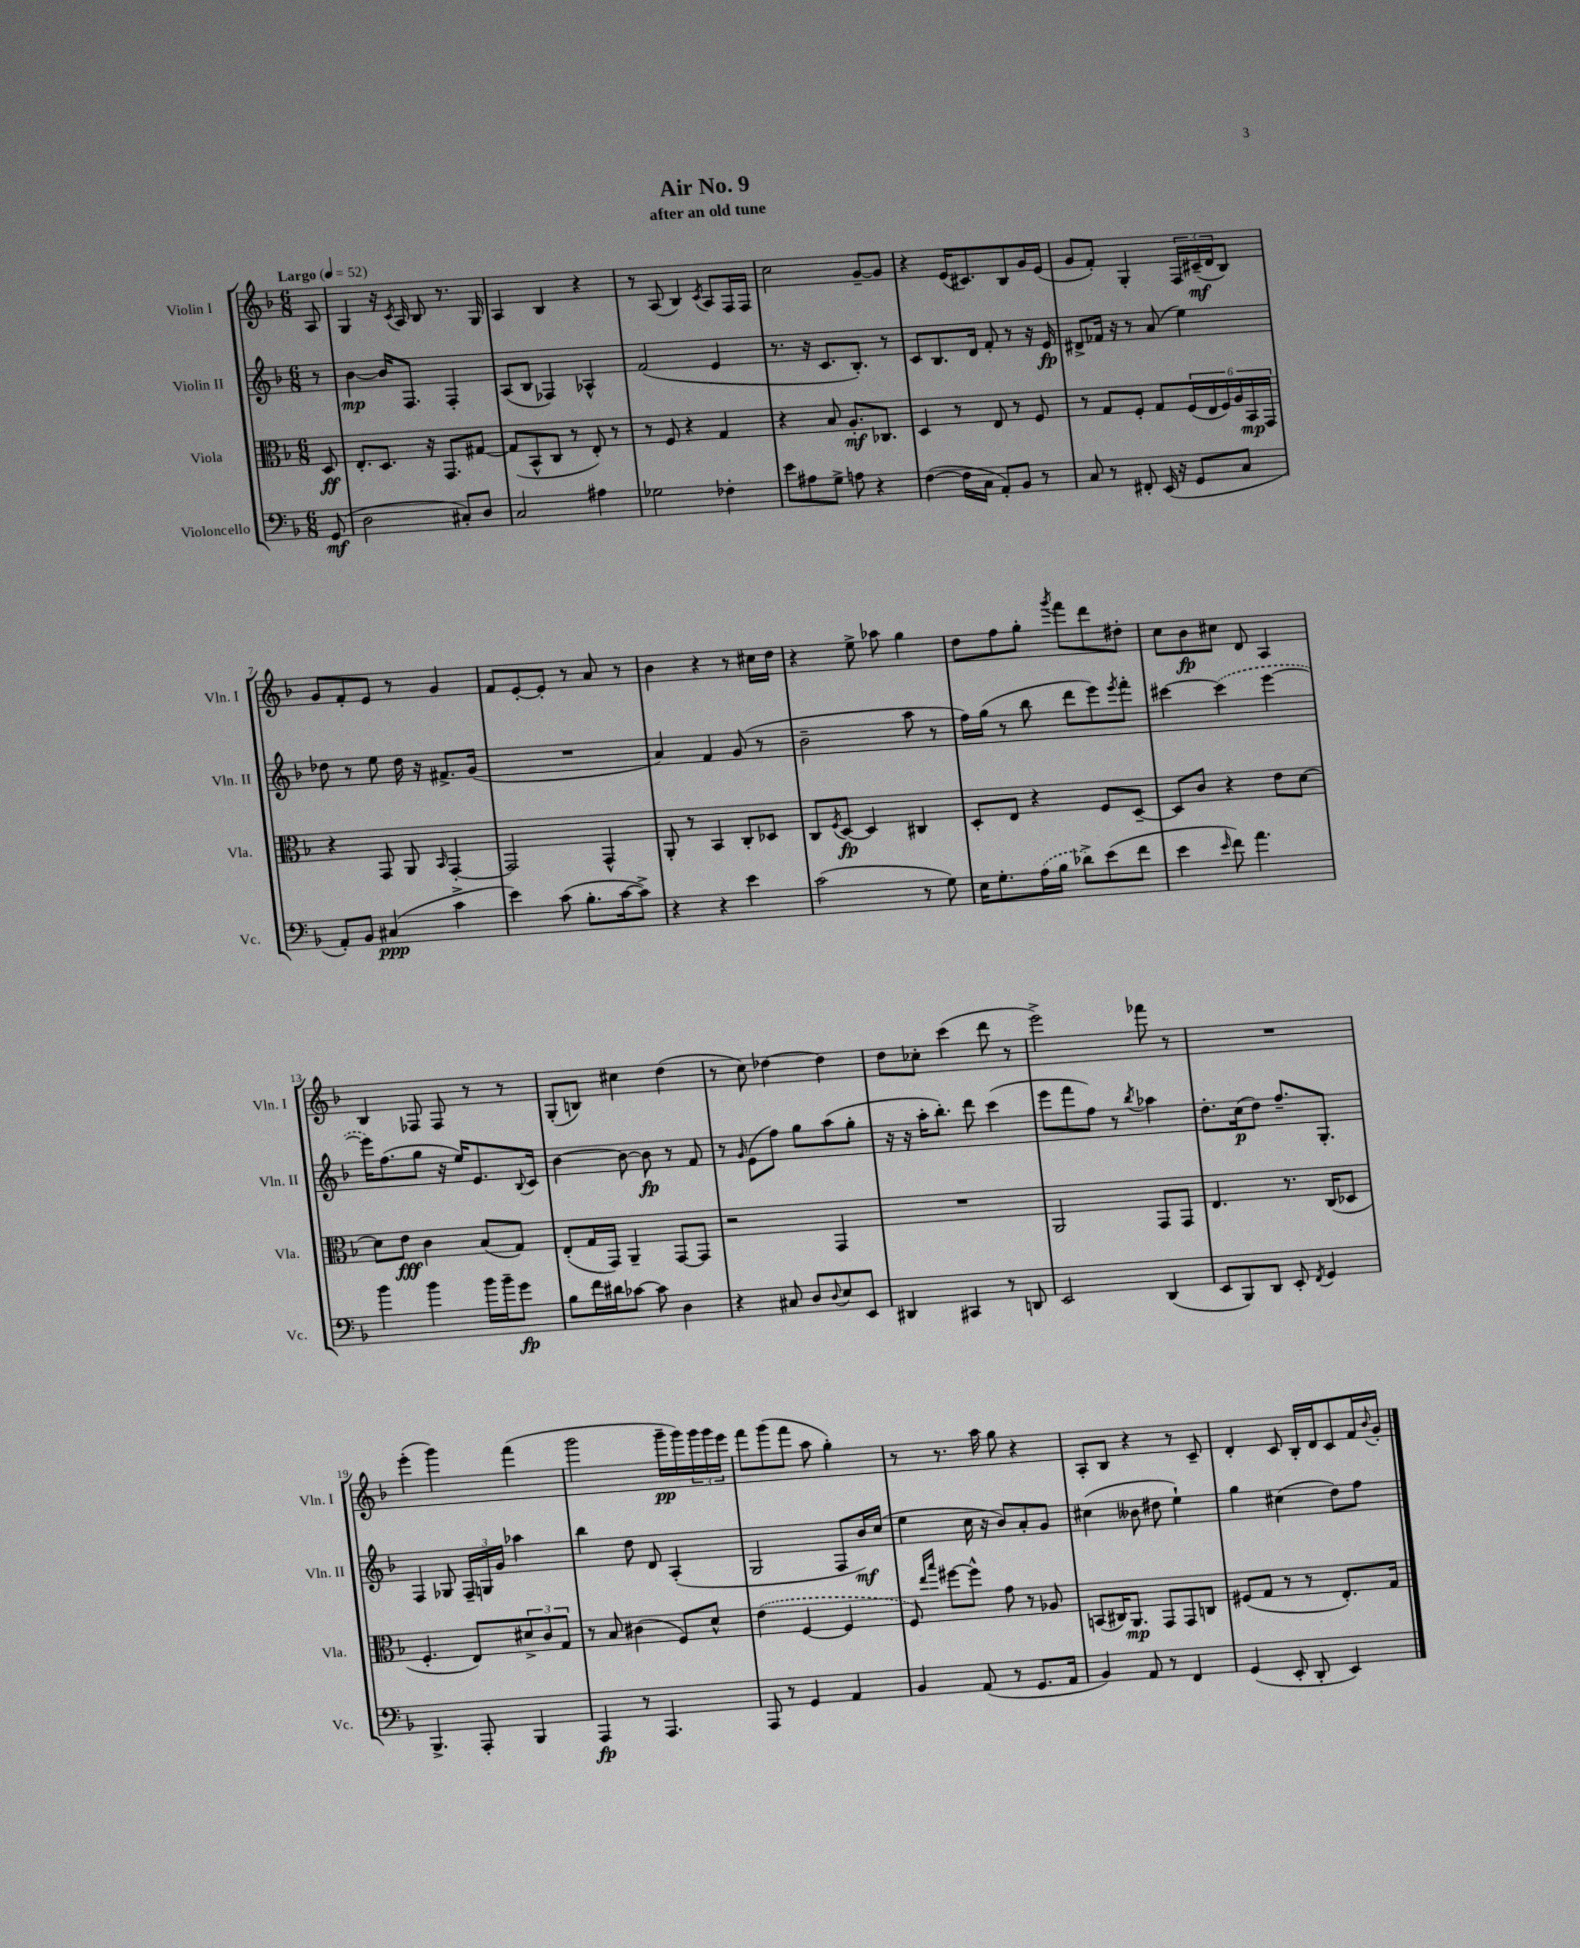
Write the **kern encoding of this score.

**kern	**kern	**kern	**kern
*staff4	*staff3	*staff2	*staff1
*clefF4	*clefC3	*clefG2	*clefG2
*k[b-]	*k[b-]	*k[b-]	*k[b-]
*M6/8	*M6/8	*M6/8	*M6/8
*MM52	*MM52	*MM52	*MM52
(8GG/	8D/	8r	8A/
=	=	=	=
2D\	8.E'/L	[4b-\	4G/
.	8.D/J	.	.
.	.	16b-/]LK	16r
.	.	.	8qc/
.	.	8.F/J	16A/
.	16r	.	8B-/
.	8.GG/L	.	.
8C#'/L)	.	4F'/	8.r
8D/J	[8G#/J	.	.
.	.	.	16G/
=	=	=	=
2C/	(8G#/]L	(8A/L	4A/
.	8BB-^^/	8B-/J	.
.	8C/J	4F-/)	4B-/
.	8r	.	.
4A#\	8E'/)	4A-^^/	4r
.	8r	.	.
=	=	=	=
2G-\	8r	(2f/	8r
.	8F/	.	(8A/
.	4r	.	4B-/)
.	.	.	8qc/
4F-'\	4G/	4e/	8A/L
.	.	.	16F/L
.	.	.	16F/JJ
=	=	=	=
8e\L	4r	8.r	2cc\
8A#\	.	.	.
.	.	16r	.
8G^\J	8B-/	8.c/L	.
8A\	8.A'/L	.	.
.	.	8.B-'/J)	.
4r	.	.	[8g~/L
.	8.C-/J	.	.
.	.	8r	8g/]J
=	=	=	=
([4F\	4D/	8c/L	4r
.	.	8.B-/	.
16F\]LL	8r	.	(16e/LK
16C\JJ	.	16d/Jk	8.c#/)
8AA'/L)	8E/	8f'/	.
8BB-/J	8r	8r	8B-/
8r	8F/	16r	16g/L
.	.	16e/	(16e/JJ
=	=	=	=
8C/	8r	8d#^/L	8g/L
8r	8G/L	16f-/Jk	8f'/J)
.	.	16r	.
8FF#'/	8F'/J	8r	4G'/
(16EE/	8G/L	(8a/	.
16r	.	.	.
8GG/L	(24F/L	4ee\)	24F/LL
.	24E/	.	(24c#~/
.	24F/)	.	24d/J
8C/J	24A/	.	8B-/J)
.	24BB-/	.	.
.	24GG/JJ	.	.
=	=	=	=
8AA'/L)	4r	8dd-\	8g/L
8BB-/J	.	8r	8f'/
(4C#/	8GG/	8ee\	8e/J
.	8AA/	16dd-\	8r
.	.	16r	.
.	16qqBB-/	.	.
4c^\	[4GG'/	8.f#^/L	4g/
.	.	(16g/Jk	.
=	=	=	=
4e\)	2GG/]	2.r	8f/L
.	.	.	[8e'/
(8c\	.	.	8e'/]J
8.B-'\L	.	.	8r
.	4GG^^/	.	8a/
[16c\k	.	.	.
8c^\]J)	.	.	8r
=	=	=	=
4r	8AA'/	4a/)	4b-\
.	8r	.	.
4r	4BB-/	4f/	4r
4e\	8C'/L	(8g/	8r
.	8D-/J	8r	16cc#\LL
.	.	.	16dd\JJ
=	=	=	=
(2c\	8C/L	2b-~\	4r
.	8qF/	.	.
.	[8D/J	.	.
.	4D/]	.	8ee^\
.	.	.	8aa-\
8r	4C#/	8aa\	4gg\
8G\)	.	8r	.
=	=	=	=
16E\LK	8D'/L	16ff\LL)	8dd\L
8.G'\	.	(16gg\JJ	.
.	8E/J	8r	8ff\
(16A\L	4r	8bb-\	8gg'\J
16B-\JJ	.	.	.
.	.	.	8qggg/
8d-^\L)	.	8ddd\L	8fff\L
(8e\	8F/L	8eee\)	8ddd\
.	.	8qeee/	.
8f\J	[8D~/J	8fff'\J	8dd#'\J
=	=	=	=
4e\	8D/]L	[4ccc#\	8cc\L
.	8c/J	.	8b-\
16qqe/	.	.	.
8f\)	4r	(4ccc#\]	8cc#\J
4.a\	.	.	8d/
.	8e\L	[4eee\	4A/
.	[8d\J	.	.
=	=	=	=
4b-\	8d\]L	16eee\]LK)	4B-/
.	.	(8.ff\	.
.	8e\J	.	.
4b-\	4c\	8gg\J	8F-/
.	.	16r	8F-/
.	.	16ee/LK)	.
16b-\LL	(8B-/L	8.e/	8r
16b-~\J	.	.	.
8g\J	8G/J)	.	8r
.	.	8qqB-/	.
.	.	16c/Jk	.
=	=	=	=
8B-\L	(8E'/L	[4b-\	(8G'/L
16f\L	16G/L	.	8B/J)
16d#\J	16GG/JJ)	.	.
[8c-\J	4AA~/	8b-\_	4cc#\
8c-\]	.	8b-\]	.
4D\	[8GG/L	8r	(4dd\
.	8GG/]J	8f/	.
=	=	=	=
4r	2r	8r	8r
.	.	16qqg/	.
.	.	(8e\L	8cc\)
8C#/	.	8ff\J)	[4dd-\
8D/L	.	8gg\L	.
8qqD/	.	.	.
8E/	4GG/	(8aa\	4dd-\]
8EE/J	.	8gg'\J	.
=	=	=	=
4DD#/	2.r	16r	8dd\L
.	.	16r	.
.	.	16aa'\LK	8cc-'\J
.	.	8.bb-'\J)	.
4CC#/	.	.	(4ccc\
.	.	8ddd\	.
8r	.	(4ccc\	8ddd\
8DD/	.	.	8r
=	=	=	=
2EE/	2AA/	8eee\L	2eee^\)
.	.	8fff\	.
.	.	8ff\J)	.
.	.	8r	.
.	.	8qbb-/	.
(4DD/	8GG/L	4aa-\	8fff-\
.	8GG/J	.	8r
=	=	=	=
8EE/L	4.E/	8.dd'\L	2.r
8BBB-/)	.	.	.
.	.	(16cc\k	.
8DD/J	.	8dd\J)	.
8EE'/	8.r	8.ff~/L	.
8qFF/	.	.	.
4GG/	.	.	.
.	(16C/LK	8.G'/J	.
.	8D-/J	.	.
=	=	=	=
4.BBB-^/	4.F'/	4F/	(4eee'\
.	.	8G-/	4ggg\)
8AAA'/	8E/L)	24F~/LL	.
.	.	24G/	.
.	.	24g/JJ	.
4BBB-/	12d#^/	4aa-\	(4fff\
.	12c/	.	.
.	12G/J	.	.
=	=	=	=
4AAA/	8r	4bb-\	2ggg\
.	8B-/	.	.
8r	(4c#\	8dd\	.
4.AAA/	.	8d/	.
.	8F/L)	(4A'/	16ggg~\LL
.	.	.	16ggg\)
.	8d^^/J	.	24ggg\
.	.	.	24ggg\
.	.	.	24eee\JJ
=	=	=	=
8AAA/	(4e\	2G/	8fff\L
8r	.	.	(8ggg\
4GG/	[4F/	.	8fff\J
.	.	.	8aa\
4AA/	4F/]	8F/L	4gg'\)
.	.	16b-/L)	.
.	.	(16cc/JJ	.
=	=	=	=
4BB-/	8F/)	4ee\	8r
.	16qqee/LL	.	.
.	16qqbb-/JJ	.	.
.	[8ff#\L	.	8.r
(8AA/	8ff#^^\]J	16cc\	.
.	.	16r	16aa\
8r	8g\	8b-/L)	8gg\
8.GG/L	8r	8a'/	4r
.	8A-/	8g/J	.
16AA/Jk	.	.	.
=	=	=	=
4BB-/)	(8BB/L	(4cc#\	8A'/L
.	16C#/K)	.	8B-/J
.	8.AA/J	.	.
8AA/	.	8b--\	4r
8r	8GG/L	8dd#\	.
4FF/	8GG/	4ee`\)	8r
.	8C/J	.	8c~/
=	=	=	=
(4GG/	(8F#/L	4gg\	4d'/
.	8G/J	.	.
8EE'/	8r	(4cc#\	8c/
8DD'/	8r	.	16B-'/LL
.	.	.	16d/J
4EE/)	8.E'/L)	8dd\L)	8c/
.	.	8ff\J	16f/L
.	.	.	8qqb-/
.	16G/Jk	.	16g'/JJ
==	==	==	==
*-	*-	*-	*-
